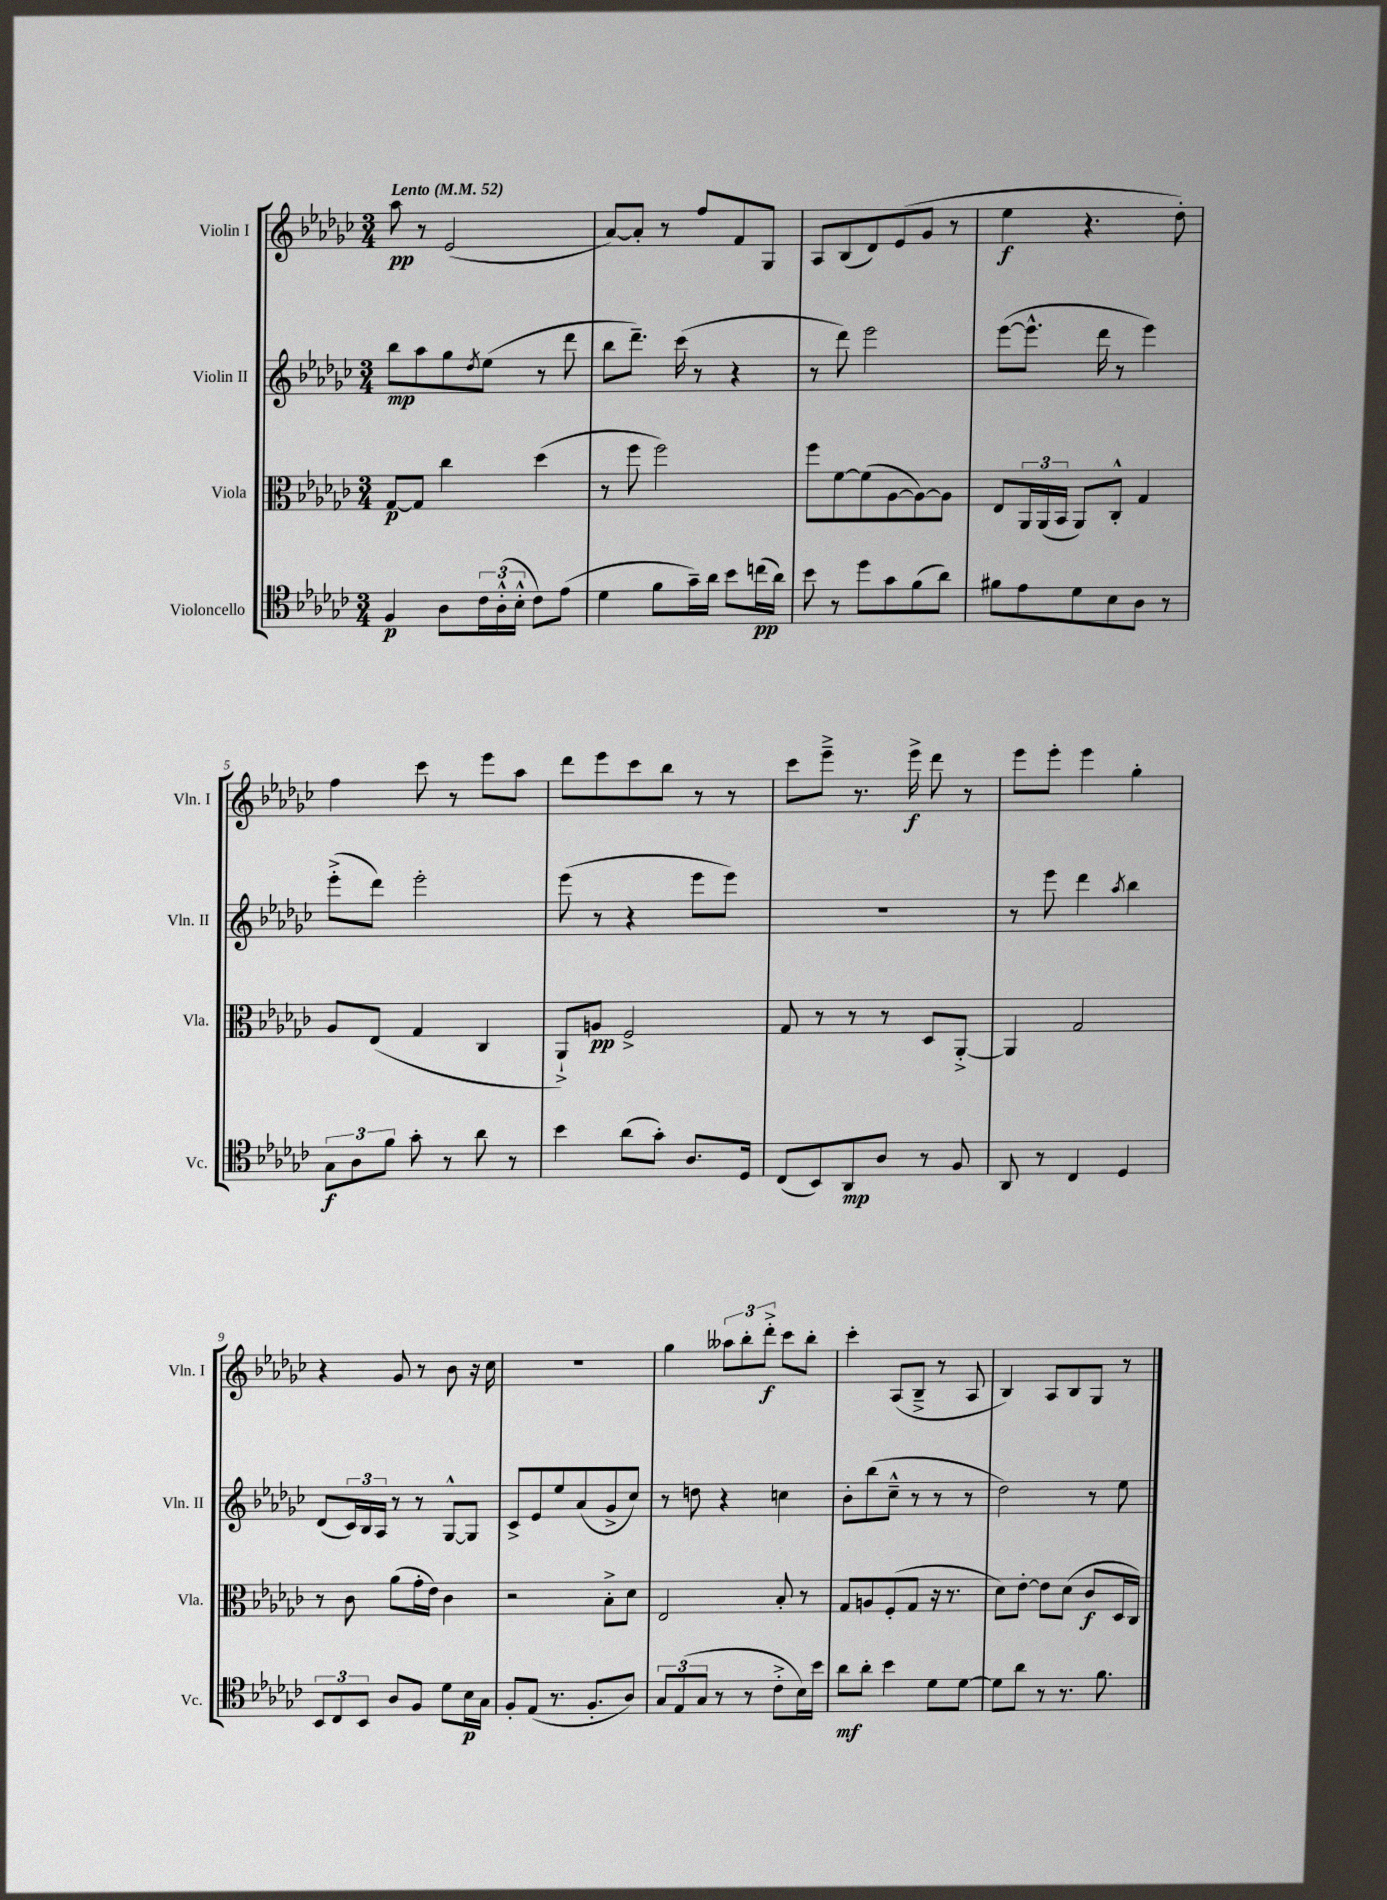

**kern	**kern	**kern	**kern
*staff4	*staff3	*staff2	*staff1
*clefC4	*clefC3	*clefG2	*clefG2
*k[b-e-a-d-g-c-]	*k[b-e-a-d-g-c-]	*k[b-e-a-d-g-c-]	*k[b-e-a-d-g-c-]
*M3/4	*M3/4	*M3/4	*M3/4
*MM52	*MM52	*MM52	*MM52
4F	[8G-	8bb-	8aa-
.	8G-]	8aa-	8r
8A-	4cc-	8gg-	(2e-
.	.	8qdd-	.
24c-	.	(8ee-	.
(24A-'^^	.	.	.
24B-'^^	.	.	.
8c-)	(4dd-	8r	.
(8e-	.	8ddd-	.
=	=	=	=
4d-	8r	8bb-	[8a-)
.	8ff	8.ddd-~)	8a-']
8f	2ff)	.	8r
.	.	(16ccc-	.
16g-~)	.	8r	8ff
16a-	.	.	.
8b-	.	4r	8f
(16cc	.	.	8G-
16a-)	.	.	.
=	=	=	=
8b-	8ff	8r	8A-
8r	[8f	8ddd-)	(8B-
8dd-	(8f]	2eee-	8d-)
8g-	[8A-	.	(8e-
(8f	8A-_)	.	8g-
8a-)	8A-]	.	8r
=	=	=	=
8f#	8E-	([8eee-	4ee-
8e-	24AA-	8.eee-^^]	.
.	(24AA-	.	.
.	24BB-	.	.
8d-	8AA-)	.	4.r
.	.	16ddd-	.
8B-	8C-'^^	8r	.
8A-	4G-	4eee-)	.
8r	.	.	8dd-')
=	=	=	=
12G-	8A-	(8eee-'^	4ff
12A-	.	.	.
.	(8E-	8ddd-)	.
12f	.	.	.
8g-'	4G-	2eee-'	8ccc-
8r	.	.	8r
8a-	4C-	.	8eee-
8r	.	.	8aa-
=	=	=	=
4b-	8AA-`^)	(8eee-	8ddd-
.	8A	8r	8eee-
(8a-	2F^	4r	8ccc-
8g-')	.	.	8bb-
8.A-	.	8eee-	8r
.	.	8eee-)	8r
16D-	.	.	.
=	=	=	=
(8C-	8G-	2.r	8ccc-
8BB-)	8r	.	8eee-~^
8AA-	8r	.	8.r
8A-	8r	.	.
.	.	.	16eee-^
8r	8D-	.	8ddd-
8F	[8AA-'^	.	8r
=	=	=	=
8AA-	4AA-]	8r	8eee-
8r	.	8eee-	8eee-'
4C-	2G-	4ddd-	4eee-
.	.	8qaa-	.
4D-	.	4bb-	4gg-'
=	=	=	=
12BB-	8r	(8d-	4r
12C-	.	.	.
.	8c-	24c-)	.
12BB-	.	24B-	.
.	.	24A-	.
8A-	(8a-	8r	8g-
8F	16g-'	8r	8r
.	16e-)	.	.
8d-	4c-	[8G-^^	8b-
16B-	.	8G-]	16r
16G-	.	.	16cc-
=	=	=	=
8F'	2r	8c-^	2.r
(8E-	.	8e-	.
8.r	.	8ee-	.
.	.	(8a-	.
8.F'	.	.	.
.	8B-'^	8g-^	.
8A-)	8d-	8cc-)	.
=	=	=	=
12G-	2E-	8r	4gg-
(12E-	.	.	.
.	.	8dd	.
12G-	.	.	.
8r	.	4r	12aa--
.	.	.	12bb-'
8r	.	.	.
.	.	.	12ddd-'^
8c-'^	8B-'	4cc	8ccc-
16B-)	8r	.	8bb-'
16b-	.	.	.
=	=	=	=
8a-	8G-	8b-'	4ccc-'
8a-'	8A	(8bb-	.
4b-	(8F'	8cc-~^^	(8A-
.	8G-	8r	8B-~^
8d-	16r	8r	8r
.	8.r	.	.
[8d-	.	8r	8A-
=	=	=	=
8d-]	8d-)	2dd-)	4B-)
8a-	[8e-'	.	.
8r	8e-]	.	8A-
8.r	(8d-	.	8B-
.	8c-	8r	8G-
8.f	.	.	.
.	16D-	8ee-	8r
.	16C-)	.	.
==	==	==	==
*-	*-	*-	*-
